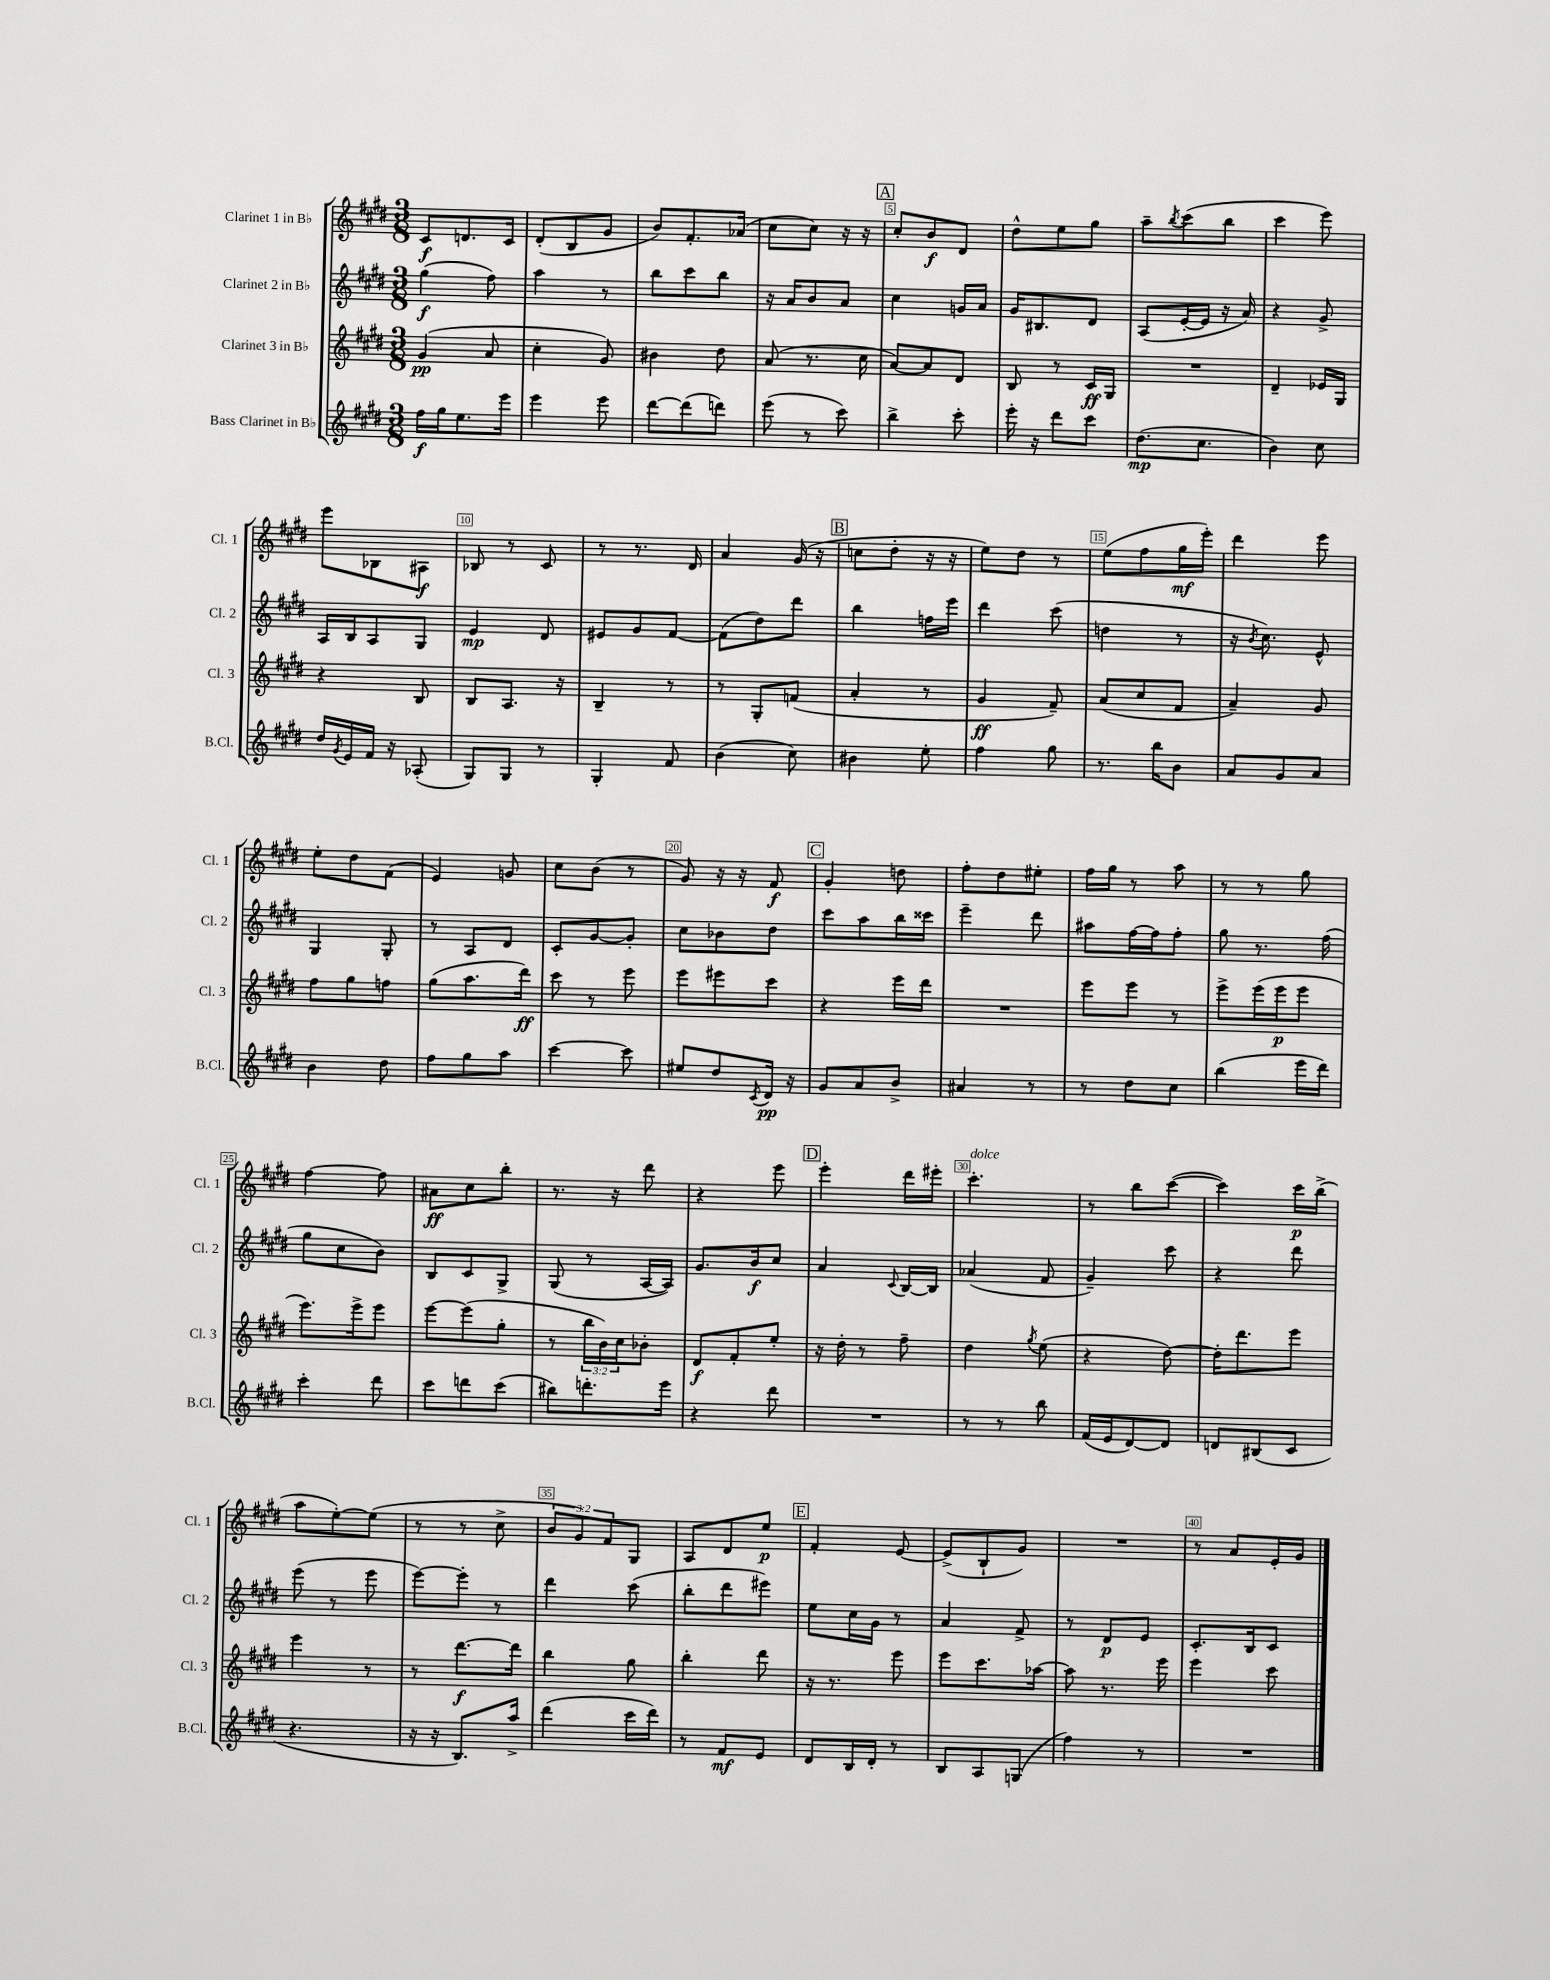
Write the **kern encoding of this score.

**kern	**kern	**kern	**kern
*staff4	*staff3	*staff2	*staff1
*clefG2	*clefG2	*clefG2	*clefG2
*k[f#c#g#d#]	*k[f#c#g#d#]	*k[f#c#g#d#]	*k[f#c#g#d#]
*M3/8	*M3/8	*M3/8	*M3/8
16ff#\LL	(4g#/	(4gg#\	8c#/L
16gg#\J	.	.	.
8.ee\	.	.	8.d/
.	8a/	8ff#\)	.
16eee\Jk	.	.	16c#/Jk
=	=	=	=
4eee\	4cc#'\	4aa\	(8d#'/L
.	.	.	8B/
8eee\	8g#/)	8r	8g#/J
=	=	=	=
[8ddd#\L	4b#\	8bb\L	8b/L)
(8ddd#\]	.	8ccc#\	8.f#'/
8ddd\J)	8dd#\	8bb\J	.
.	.	.	(16a-/Jk
=	=	=	=
(8eee\	(8a/	16r	8cc#\L
.	.	16a/LK	.
8r	8.r	8b/	8cc#\J)
8ccc#\)	.	8a/J	16r
.	16cc#\	.	16r
=	=	=	=
4bb^\	[8a/L)	4cc#\	8cc#'/L
.	8a/]	.	8b/
8ccc#'\	8d#/J	16g/LL	8d#/J
.	.	16a/JJ	.
=	=	=	=
16eee'\	8B/	16g#/LK	8dd#^^\L
16r	.	8.B#/	.
8ddd#\L	8r	.	8ee\
8ccc#\J	16c#/LL	8d#/J	8gg#\J
.	16G#/JJ	.	.
=	=	=	=
(8.dd#\L	4.r	(8A/L	8aa~\L
.	.	.	8qbb/
.	.	[16e'/L	(8ccc#\
8.cc#\J	.	16e/]JJ	.
.	.	16r	8bb\J
.	.	16a/)	.
=	=	=	=
4b\)	4d#~/	4r	4ccc#\
8cc#\	16e-/LL	8g#^/	8eee\)
.	16G#/JJ	.	.
=	=	=	=
16dd#/LL	4r	16A/LL	8eee\L
8qg#/	.	.	.
16e/	.	16B/J	.
16f#/JJ	.	8A/	8B-\
16r	.	.	.
(8A-'/	8B/	8G#/J	8A#\J
=	=	=	=
8G#/L)	8B/L	4e/	8B-/
8G#/J	8.A/J	.	8r
8r	.	8d#/	8c#/
.	16r	.	.
=	=	=	=
4G#'/	4B~/	8e#/L	8r
.	.	8g#/	8.r
8f#/	8r	[8f#/J	.
.	.	.	16d#/
=	=	=	=
(4b\	8r	(8f#\]L	4a/
.	8G#'/L	8dd#\)	.
8cc#\)	(8f/J	8ddd#\J	(16g#/
.	.	.	16r
=	=	=	=
4b#\	4a'/	4bb\	8cc\L
.	.	.	8dd#'\J
8ee'\	8r	16ff\LL	16r
.	.	16eee\JJ	16r
=	=	=	=
4ff#\	4g#/	4ddd#\	8ee\L)
.	.	.	8dd#\J
8gg#\	8f#~/)	(8ccc#\	8r
=	=	=	=
8.r	(8a/L	4dd\	(8ee\L
.	8cc#/	.	8ff#\
16bb\LK	.	.	.
8b\J	8f#/J	8r	16gg#\L
.	.	.	16eee'\JJ)
=	=	=	=
8a/L	4a~/)	16r	4ddd#\
.	.	8qb/	.
.	.	8.cc#\)	.
8g#/	.	.	.
8a/J	8g#/	8e^^/	8eee\
=	=	=	=
4b\	8ff#\L	4G#/	8ee'\L
.	8gg#\	.	8dd#\
8dd#\	8ff\J	8G#'/	(8f#\J
=	=	=	=
8ff#\L	(8gg#\L	8r	4e/)
8gg#\	8.aa\	8A/L	.
8aa\J	.	8d#/J	8g/
.	16ddd#\Jk)	.	.
=	=	=	=
[4ccc#\	8ccc#\	8c#'/L	8cc#\L
.	8r	[8g#/	(8b\J
8ccc#\]	8eee\	8g#'/]J	8r
=	=	=	=
8ee#/L	8eee\L	8cc#\L	8g#/)
8dd#/	8eee#\	8b-\	16r
.	.	.	16r
8qc#/	.	.	.
16d#/Jk	8ccc#\J	8dd#\J	8f#/
16r	.	.	.
=	=	=	=
8g#/L	4r	8ccc#\L	4g#'/
8a/	.	8aa\	.
8b^/J	16eee\LL	16bb\L	8dd\
.	16ddd#\JJ	16ccc##\JJ	.
=	=	=	=
4a#/	4.r	4eee~\	8ff#'\L
.	.	.	8dd#\
8r	.	8ddd#\	8ee#'\J
=	=	=	=
8r	8eee\L	8aa#\L	16ff#\LL
.	.	.	16gg#\JJ
8dd#\L	8eee\J	[16ff#\L	8r
.	.	16ff#\]J	.
8cc#\J	8r	8ff#'\J	8aa\
=	=	=	=
(4bb\	8eee^\L	8gg#\	8r
.	(16eee\L	8.r	8r
.	16eee\J	.	.
16eee\LL	8eee\J	.	8gg#\
16ddd#\JJ)	.	(16ff#\	.
=	=	=	=
4ccc#'\	8.eee\L)	8gg#\L	[4ff#\
.	.	8cc#\	.
.	16eee^\k	.	.
8ddd#\	8eee\J	8b\J)	8ff#\]
=	=	=	=
8ccc#\L	[8eee\L	8B/L	8a#\L
8ddd\	(8eee\]	8c#/	8cc#\
(8ccc#\J	8gg#'\J	8G#^/J	8bb'\J
=	=	=	=
8bb#\L)	8r	(8G#/	8.r
8.ddd'\	24bb\LL	8r	.
.	24b\)	.	.
.	.	.	16r
.	24cc#\J	.	.
.	8b-'\J	[16A/LL	8ddd#\
16eee\Jk	.	16A/]JJ)	.
=	=	=	=
4r	8d#/L	8.g#/L	4r
.	8f#'/	.	.
.	.	16b/k	.
8ddd#\	8ee'/J	8cc#/J	8eee\
=	=	=	=
4.r	16r	4a/	4eee'\
.	16dd#'\	.	.
.	8r	.	.
.	.	8qqc#/	.
.	8ff#~\	[16B/LL	16ddd#\LL
.	.	16B/]JJ	16eee#'\JJ
=	=	=	=
8r	4dd#\	(4a-/	4.ccc#'\
8r	.	.	.
.	8qgg#/	.	.
8bb\	(8ee\	8f#/	.
=	=	=	=
(16f#/LL	4r	4g#~/)	8r
16e/J	.	.	.
[8d#/)	.	.	8bb\L
8d#/]J	[8dd#\)	8ccc#\	([8ccc#\J
=	=	=	=
8d/L	16dd#'\]LK	4r	4ccc#\])
.	8.ddd#\	.	.
(8B#/	.	.	.
8c#/J	8eee\J	8ddd#\	16ccc#\LL
.	.	.	(16bb^\JJ
=	=	=	=
4.r	4eee\	(8eee\	8aa\L
.	.	8r	[8ee'\)
.	8r	8eee\	(8ee\]J
=	=	=	=
16r	8r	[8eee\L)	8r
16r	.	.	.
8.B/L)	[8.ddd#\L	8eee'\]J	8r
.	.	8r	8cc#^\
16aa^/Jk	16ddd#\]Jk	.	.
=	=	=	=
(4ddd#\	4bb\	4ddd#\	12b/L
.	.	.	12g#/)
.	.	.	12f#/
16ccc#\LL	8gg#\	(8ccc#\	8G#/J
16ddd#\JJ)	.	.	.
=	=	=	=
8r	4bb'\	8bb'\L	8A/L
8f#/L	.	8ddd#\	8d#/
8e/J	8ddd#\	8eee#\J)	8ee/J
=	=	=	=
8d#/L	16r	8ee\L	4f#'/
.	8.r	.	.
16B/L	.	16cc#\L	.
16d#'/JJ	.	16g#\JJ	.
8r	8eee\	8r	[8e/
=	=	=	=
8B/L	8eee\L	4a/	(8e^/]L
8A/	8.ccc#\	.	8B`/
(8G/J	.	8f#^/	8g#/J)
.	[16aa-\Jk	.	.
=	=	=	=
4ff#\)	8aa-\]	8r	4.r
.	8.r	8d#/L	.
8r	.	8e/J	.
.	16eee\	.	.
=	=	=	=
4.r	4eee\	8.c#'/L	8r
.	.	.	8a/L
.	.	16B/k	.
.	8ccc#\	8c#/J	16e'/L
.	.	.	16g#/JJ
==	==	==	==
*-	*-	*-	*-
